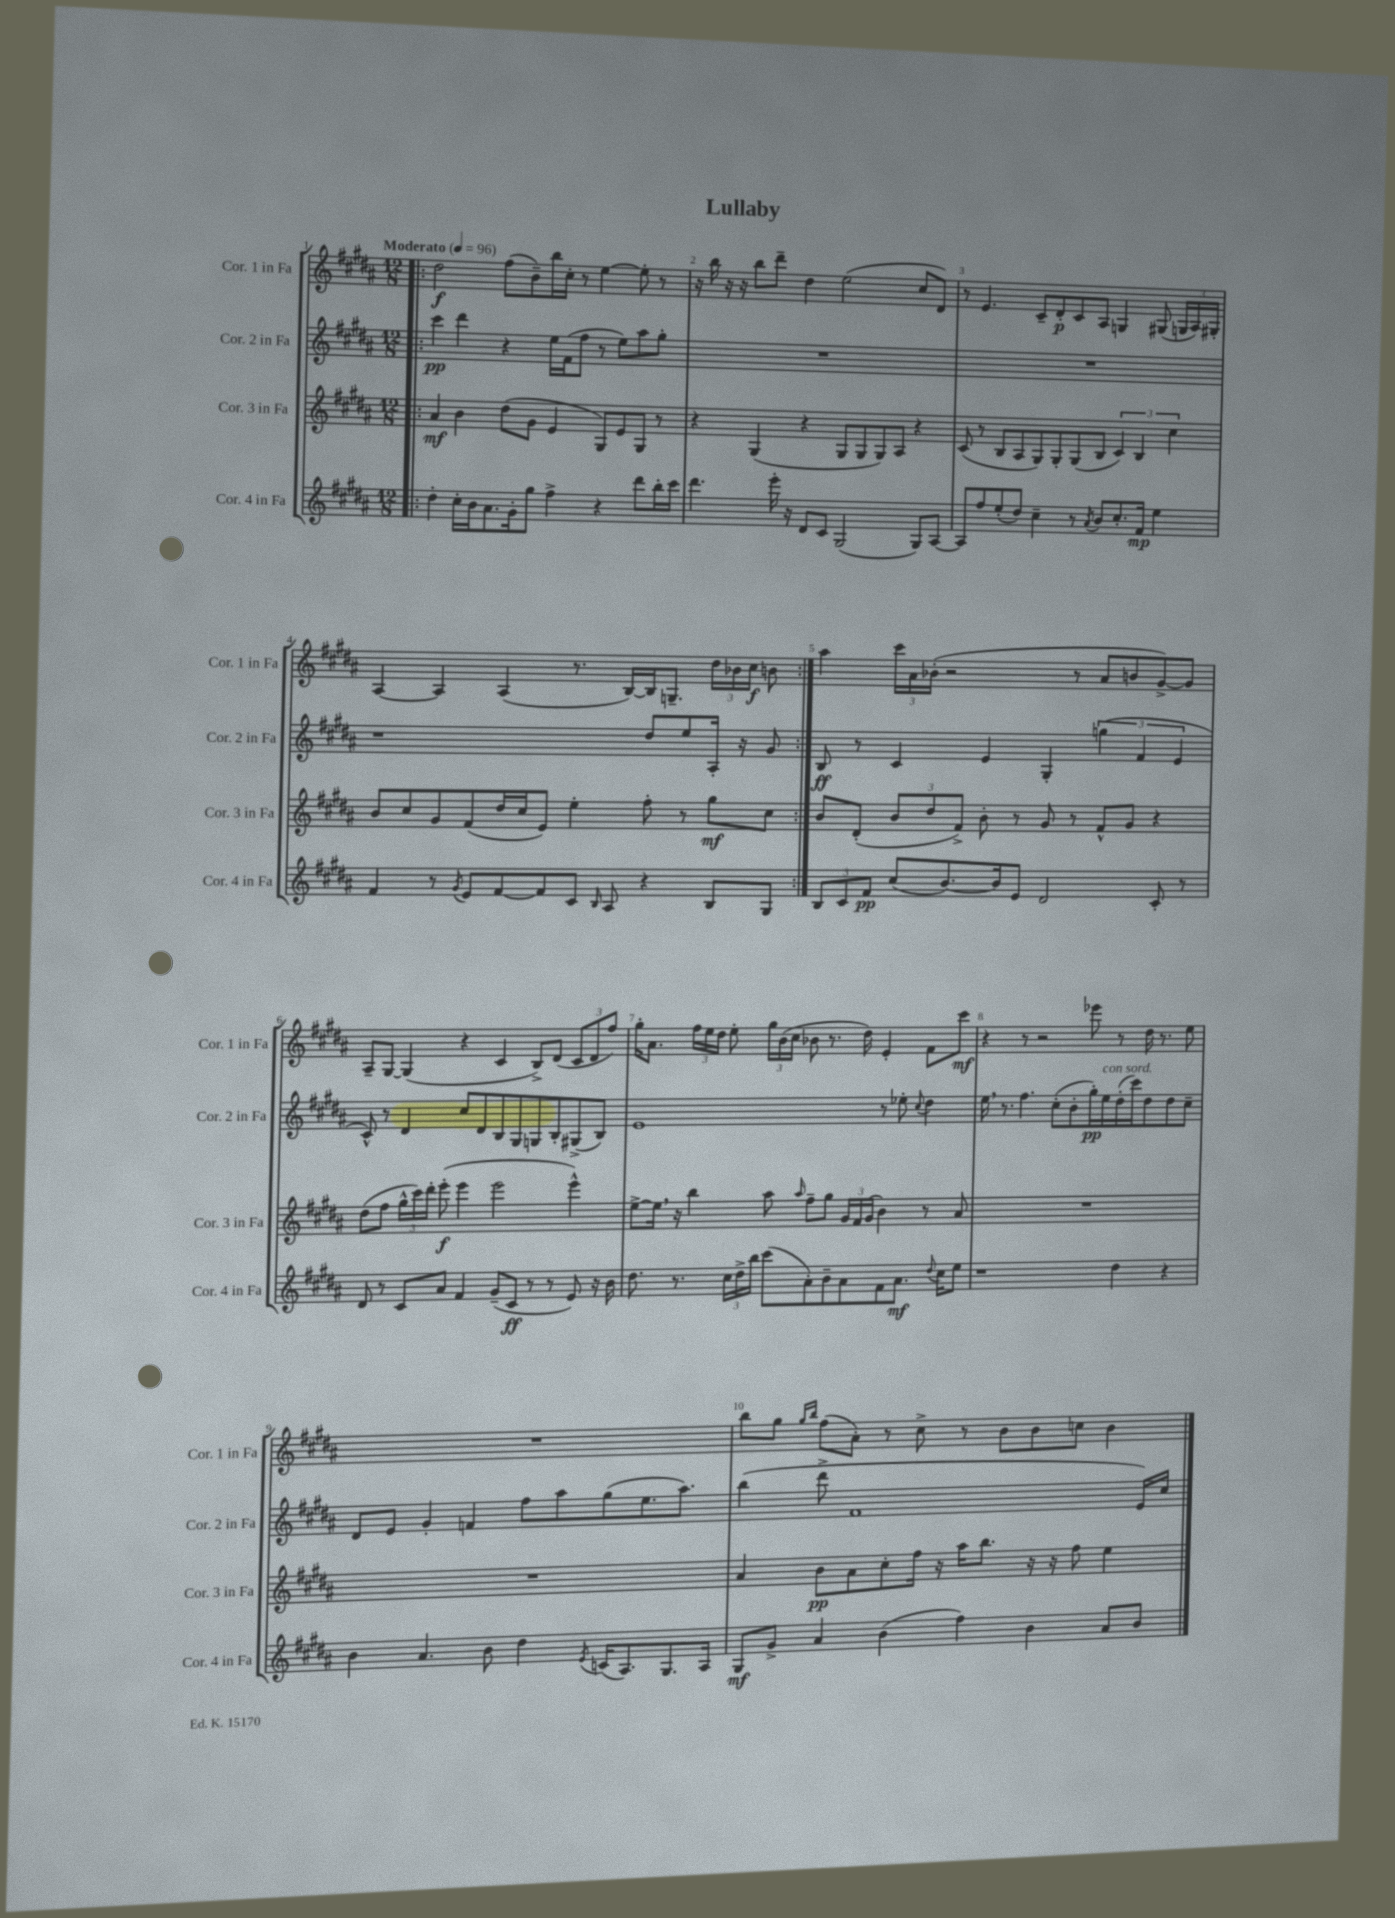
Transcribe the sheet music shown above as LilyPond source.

\header { title = "Lullaby" }
<<
\new StaffGroup <<
\new Staff = "s0" \with { instrumentName = "Cor. 1 in Fa" shortInstrumentName = "Cor. 1 in Fa" } {
    \clef treble \key b \major \numericTimeSignature \time 12/8 \tempo "Moderato" 4 = 96
    \autoBeamOff \repeat volta 2 { \bar ".|:" dis''2\f fis''8[( b'8--) b''16 cis''16]-. r8 e''4~ e''8-. r8 |
    r16 b''16 r16 r16 b''8[ dis'''8]-- dis''4 e''2( cis''8[ dis'8]) |
    r8 e'4. cis'8[-- dis'8-.\p cis'8 ais8] g4 gis8( \tuplet 3/2 { g16[ ais16) gis16]-. } |
    ais4~ ais4 ais4( r8. b16[~) b16 g8.]-- \tuplet 3/2 { dis''16[ bes'16 cis''16]\f } b'8 | }
    ais''4 \tuplet 3/2 { cis'''16[ ais'16 bes'16]-.( } r2 r8 ais'8[ b'8 gis'8~->) gis'8] |
    ais8[-- gis8]~ gis4( r4 cis'4 b8[->) dis'8]( \tuplet 3/2 { cis'8[ dis'8 fis''8]) } |
    gis''16[-. ais'8.] \tuplet 3/2 { fis''16[ e''16 dis''16] } e''8-. \tuplet 3/2 { gis''16[ b'16( cis''16] } bes'8 r8. dis''16) e'4-. fis'8[ cis'''8]\mf |
    r4 r8 r2 ees'''8 r8 dis''16 r8. e''8 |
    R1. |
    b''8[ gis''8] \grace { gis''16[ b''16] } fis''8[( ais'8]-.) r8 cis''8-> r8 b'8[ b'8 c''8] b'4 \bar "|." |
}
\new Staff = "s1" \with { instrumentName = "Cor. 2 in Fa" shortInstrumentName = "Cor. 2 in Fa" } {
    \clef treble \key b \major \numericTimeSignature \time 12/8
    \autoBeamOff \repeat volta 2 { \bar ".|:" cis'''4\pp dis'''4 r4 e''16[ fis'16( fis''8] r8 e''8[) ais''8 gis''8]-. |
    R1. |
    R1. |
    r1 dis''8[ e''8 ais16]-. r16 gis'8 | }
    b8\ff r8 cis'4 e'4 gis4-. \tuplet 3/2 { g''4( fis'4 e'4 } |
    cis'8-^) r8 dis'4 cis''8[ dis'8 b8 gis8 g8 b8-. gis8->( b8]) |
    e'1 r8 ees''8-. \appoggiatura { cis''8 } dis''4 |
    e''16 \breathe r8. fis''4. cis''8[-.( b'8-. gis''16-.\pp) e''16^\markup { \italic "con sord." } dis''16-.( cis'''16) dis''8 dis''8 cis''8]-- |
    dis'8[ e'8] gis'4-. f'4 fis''8[ ais''8 gis''8( e''8. ais''8.]) |
    b''4( dis'''8-> fis'1 e'16[) cis''16] \bar "|." |
}
\new Staff = "s2" \with { instrumentName = "Cor. 3 in Fa" shortInstrumentName = "Cor. 3 in Fa" } {
    \clef treble \key b \major \numericTimeSignature \time 12/8
    \autoBeamOff \repeat volta 2 { \bar ".|:" ais'4\mf b'4 dis''8[( gis'8] e'4 gis8[) e'8 gis8] r8 |
    r4 gis4( r4 gis8[ gis8 gis8) ais8] r4 |
    cis'8( r8 b8[ ais8 gis8) gis8-. gis8( b8] \tuplet 3/2 { cis'4) b4 cis''4 } |
    b'8[ cis''8 gis'8 fis'8( dis''16 cis''16 e'8]) e''4-. fis''8-. r8 gis''8[\mf cis''8] | }
    b'8[ dis'8]-.( \tuplet 3/2 { b'8[ dis''8 fis'8]->) } b'8-. r8 gis'8 r8 fis'8[-^ gis'8] r4 |
    dis''8[( fis''8] \tuplet 3/2 { gis''16[-^ cis'''16) dis'''16]-. } e'''8-.\f( e'''4 e'''2 e'''4-^) |
    e''8[~-> e''16] \breathe r16 b''4 ais''8 \grace { ais''16 } fis''8[-- gis''8] \tuplet 3/2 { gis'16[ fis'16 gis'16]( } b'4) r8 ais'8 |
    R1. |
    R1. |
    ais'4 b'8[\pp ais'8 cis''8-. fis''16] r16 ais''16[ b''8.] r16 r16 fis''8 e''4 \bar "|." |
}
\new Staff = "s3" \with { instrumentName = "Cor. 4 in Fa" shortInstrumentName = "Cor. 4 in Fa" } {
    \clef treble \key b \major \numericTimeSignature \time 12/8
    \autoBeamOff \repeat volta 2 { \bar ".|:" dis''4-. cis''16[-. b'16 ais'8. gis'16-. gis''8] fis''4-> r4 dis'''8[ b''16-. cis'''16] |
    dis'''4. e'''16-. r16 dis'8[ cis'8] gis2( gis8[) ais8]~ |
    ais8[ fis''8 e''8-.( dis''8]) cis''4-- r8 \acciaccatura { ais'8 } b'8[ cis''8.-. fis'16]\mp e''4 |
    fis'4 r8 \acciaccatura { gis'8 } e'8[ fis'8~ fis'8 cis'8] \grace { b16 } ais8 r4 b8[ gis8] | }
    \tuplet 3/2 { b8[ cis'8 fis'8]\pp } cis''8[( b'8.~) b'16 e'8] dis'2 cis'8-. r8 |
    dis'8 r8 cis'8[ ais'8] fis'4 gis'8[--( cis'8]\ff r8 r8 e'8) r16 b'16 |
    dis''8. r8. \tuplet 3/2 { cis''16[ dis''16-> b''16] } cis'''8[( ais'8-.) b'8-- ais'8 fis'8 ais'8.]\mf \appoggiatura { dis''8 } cis''16[ e''8] |
    r1 dis''4 r4 |
    b'4 ais'4. b'8 dis''4 \acciaccatura { e'8 } c'16[( ais8.) gis8. ais16] |
    gis8[\mf gis'8]-> ais'4 b'4( fis''4) b'4 ais'8[ b'8] \bar "|." |
}
>>
>>
\layout { \context { \Score \override BarNumber.break-visibility = ##(#f #t #t) barNumberVisibility = #all-bar-numbers-visible } }
